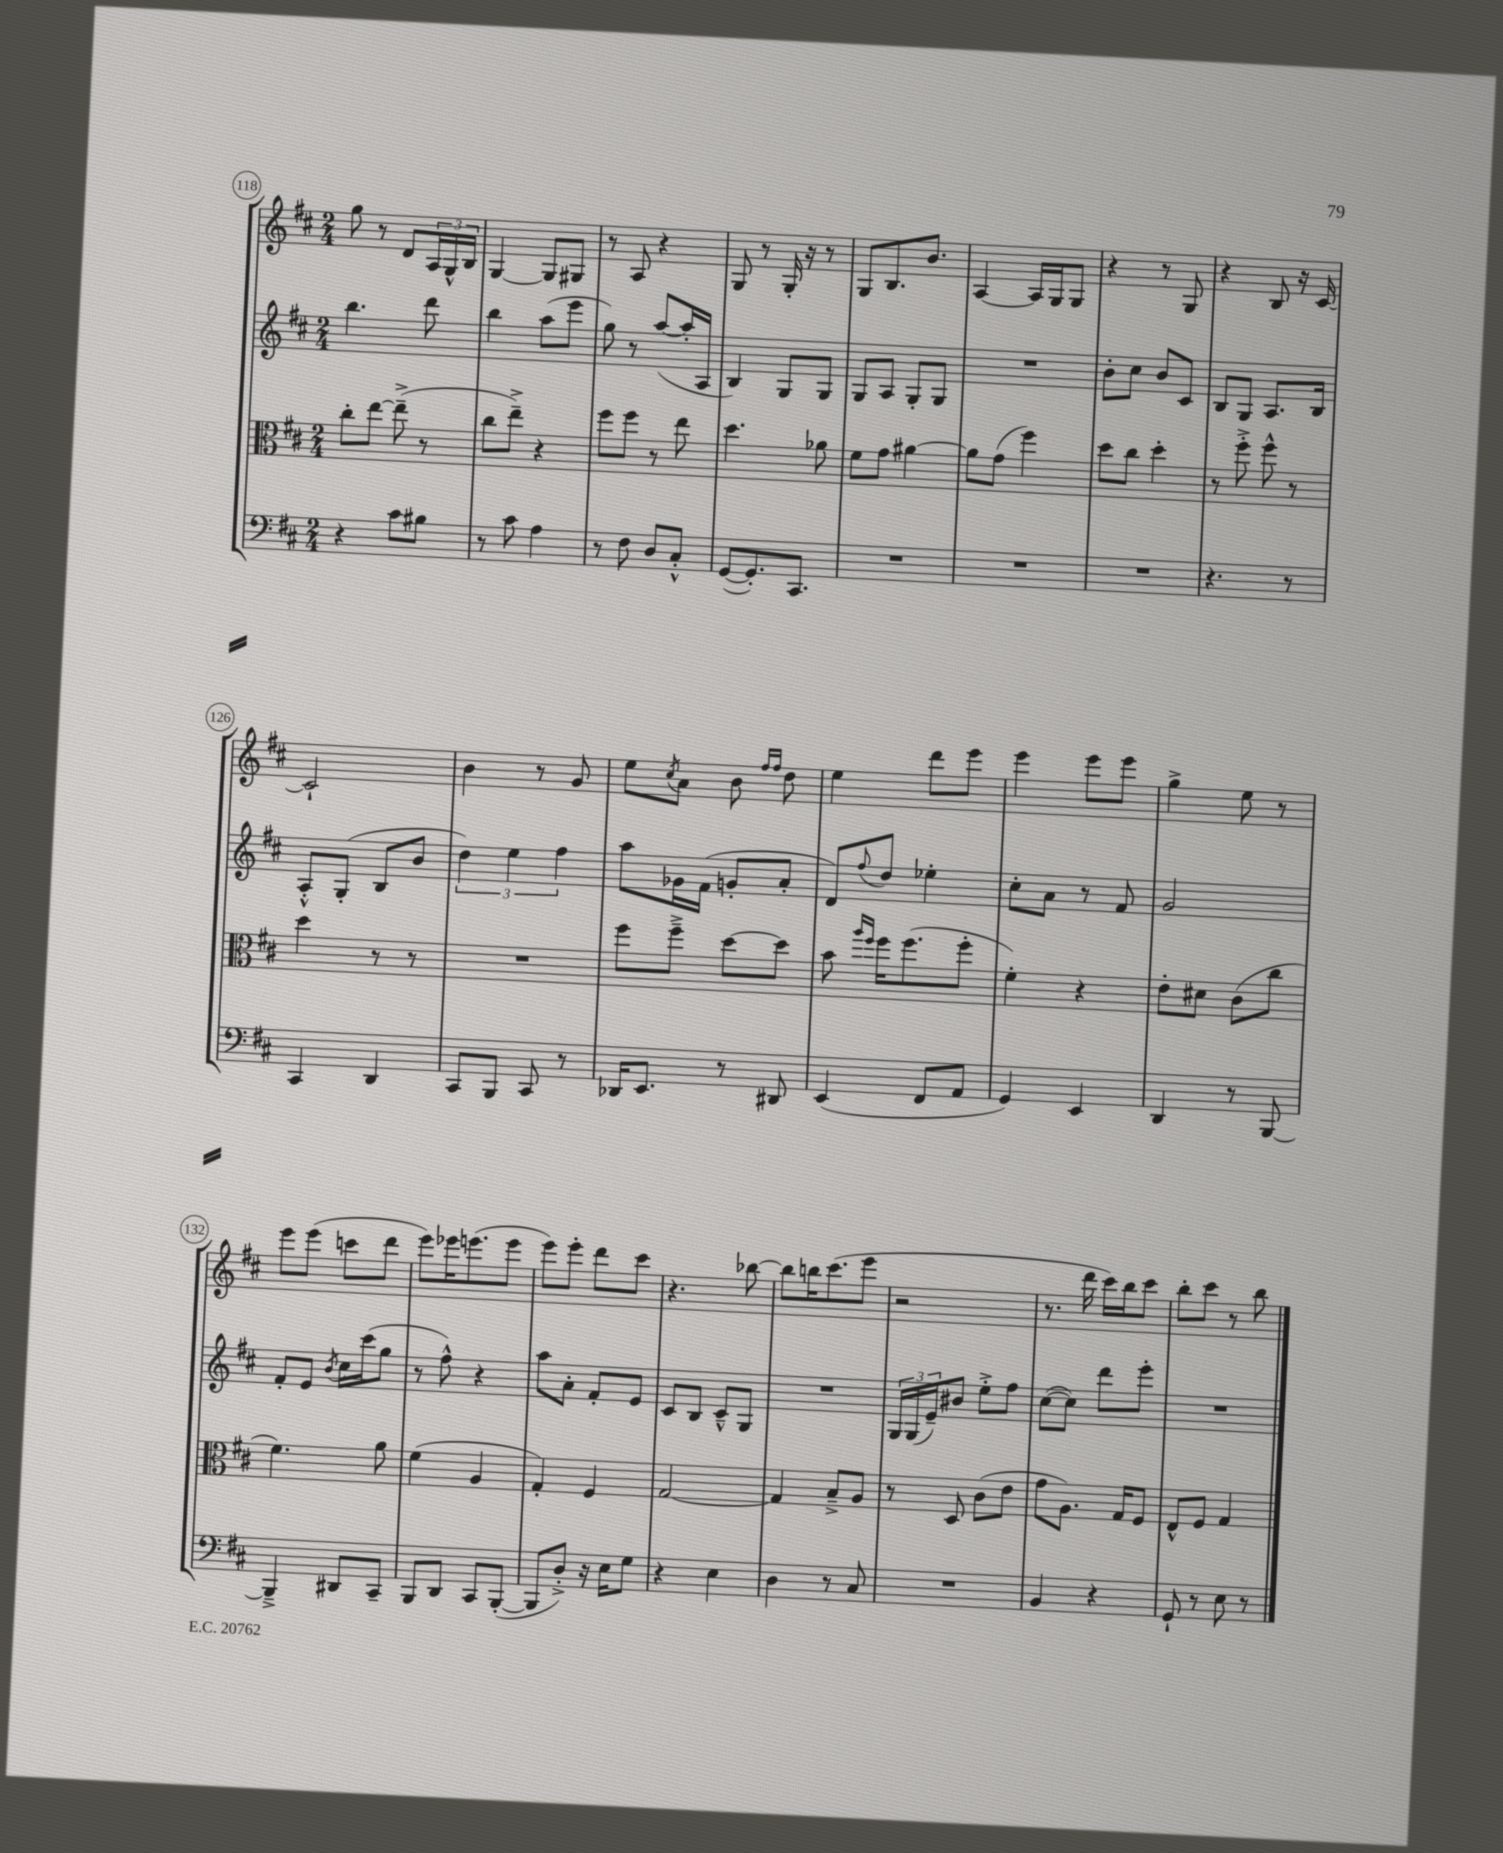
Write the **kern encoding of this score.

**kern	**kern	**kern	**kern
*staff4	*staff3	*staff2	*staff1
*clefF4	*clefC3	*clefG2	*clefG2
*k[f#c#]	*k[f#c#]	*k[f#c#]	*k[f#c#]
*M2/4	*M2/4	*M2/4	*M2/4
4r	8cc#'	4.bb	8gg
.	[8ee	.	8r
8c#	(8ee~^]	.	8d
8B#	8r	8ddd	24A
.	.	.	24G^^
.	.	.	24B
=	=	=	=
8r	8cc#	4bb	[4G
8c#	8ee~^)	.	.
4A	4r	(8aa	8G]
.	.	8eee	8G#
=	=	=	=
8r	8ff#	8gg)	8r
8F#	8ff#	8r	8A
8D	8r	([8aa	4r
8C#'^^	8ee	16aa']	.
.	.	16A	.
=	=	=	=
([8GG	4.dd	4B)	8G
8.GG'])	.	.	8r
.	.	8G	16G'
8.CC#	.	.	16r
.	8a-	8G	8r
=	=	=	=
2r	8f#	8G	8G
.	8g	8A	8.B
.	[4a#	8G'	.
.	.	.	8.b
.	.	8G	.
=	=	=	=
2r	8a#]	2r	[4A
.	(8g	.	.
.	4ff#)	.	16A]
.	.	.	16G
.	.	.	8G
=	=	=	=
2r	8dd	8b'	4r
.	8cc#	8cc#	.
.	4dd'	8b	8r
.	.	8c#	8G
=	=	=	=
4.r	8r	8B	4r
.	8ff#'^	8G	.
.	8ff#^^	8.A	8B
8r	8r	.	16r
.	.	16B	[16c#
=	=	=	=
4CC#	4dd	8A'^^	2c#`]
.	.	(8G'	.
4DD	8r	8B	.
.	8r	8b	.
=	=	=	=
8CC#	2r	6dd)	4b
8BBB	.	.	.
.	.	6ee	.
8CC#	.	.	8r
.	.	6ff#	.
8r	.	.	8g
=	=	=	=
16DD-	8ff#	8aa	8ee
8.EE	.	.	.
.	.	.	8qcc#
.	8ff#~^	16g-	8a
.	.	(16f#	.
8r	[8dd	8g'	8b
.	.	.	16qqff#
.	.	.	16qqff#
8DD#	8dd]	8a'	8dd
=	=	=	=
(4EE	8b	8d)	4ee
.	16qqaa	.	.
.	16qqff#	8qqff#	.
.	16ff#	8dd	.
.	(8.ff#	.	.
8FF#	.	4ee-'	8ddd
8AA	8ff#'	.	8eee
=	=	=	=
4GG)	4f#')	8cc#'	4eee
.	.	8a	.
4EE	4r	8r	8eee
.	.	8f#	8eee
=	=	=	=
4DD	8e'	2g	4gg^
.	8d#	.	.
8r	(8c#	.	8ee
[8BBB	8cc#	.	8r
=	=	=	=
4BBB~^]	4.f#)	8f#'	8eee
.	.	8e	(8eee
.	.	8qb	.
8DD#	.	16cc#	8ccc
.	.	(16ccc#	.
8CC#~	8a	8gg	8ddd
=	=	=	=
8BBB	(4f#	8r	8eee)
8DD	.	8ff#^^)	16eee-
.	.	.	(8.eee
8CC#	4A	4r	.
([8BBB'	.	.	8eee
=	=	=	=
8BBB]	4G')	8aa	8eee)
8D'^)	.	8a'	8eee'
16r	4F#	8f#'	8ddd
16E	.	.	.
8G	.	8e	8ccc#
=	=	=	=
4r	[2G	8c#	4.r
.	.	8B	.
4E	.	8c#~^^	.
.	.	8G	[8bb-
=	=	=	=
4D	4G]	2r	8bb-]
.	.	.	16bb
.	.	.	(8.ccc#
8r	8B~^	.	.
8C#	8A	.	8eee
=	=	=	=
2r	8r	24G	2r
.	.	(24G	.
.	.	24e~)	.
.	8D	8b#	.
.	(8c#	8ee'^	.
.	8e	8ff#	.
=	=	=	=
4BB	8g	([8cc#	8.r
.	8.A)	8cc#])	.
.	.	.	16ddd
4r	.	8ddd	16ccc#)
.	16G	.	16bb
.	8F#	8eee'	8ccc#
=	=	=	=
8GG`	8E^^	2r	8bb'
8r	8F#	.	8ccc#
8E	4G	.	8r
8r	.	.	8bb
==	==	==	==
*-	*-	*-	*-
